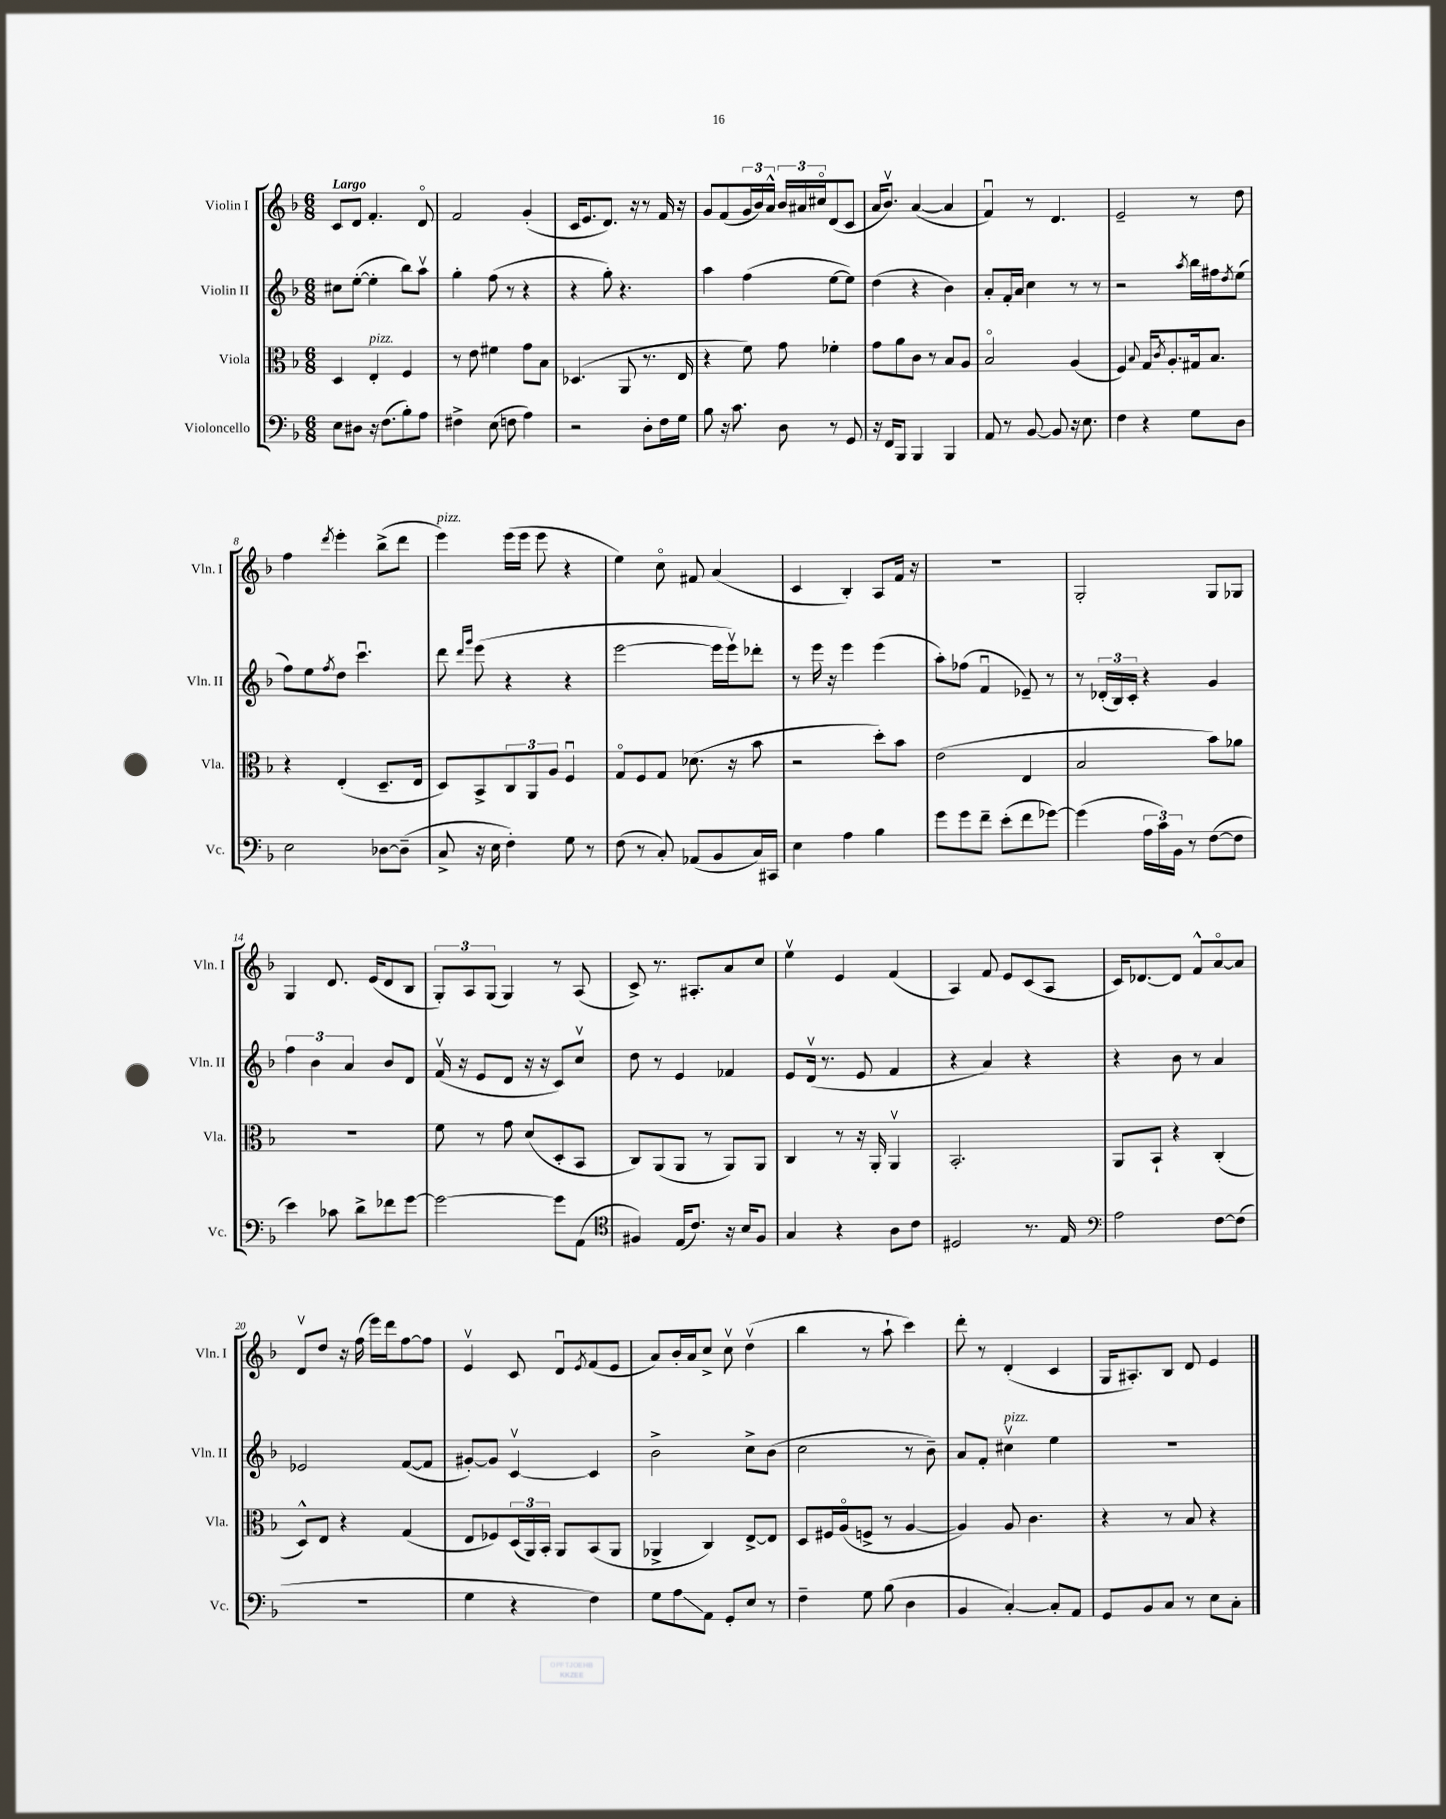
<<
\new StaffGroup <<
\new Staff = "s0" \with { instrumentName = "Violin I" shortInstrumentName = "Vln. I" } {
    \clef treble \key f \major \numericTimeSignature \time 6/8 \tempo "Largo"
    c'8 d'8 f'4.-. d'8\flageolet |
    f'2 g'4-.( |
    c'16 e'8. d'8.) r16 r8 f'16 r16 |
    g'8 f'8( \tuplet 3/2 { g'16 bes'16) a'16-^ } \tuplet 3/2 { bes'16 ais'16 cis''16\flageolet } d'8( c'8 |
    a'16 bes'8.\upbow) a'4~( a'4 |
    f'4\downbow) r8 d'4. |
    e'2-- r8 d''8 |
    f''4 \acciaccatura { d'''8 } e'''4-. bes''8->( d'''8 |
    e'''4^\markup { \italic "pizz." }) e'''16( e'''16 e'''8 r4 |
    e''4) c''8\flageolet fis'8 a'4( |
    c'4 bes4-.) a8 f'16 r16 |
    R2. |
    g2-. g8 ges8 |
    g4 d'8. e'16( d'8 bes8 |
    \tuplet 3/2 { g8-.) a8 g8( } g4) r8 a8( |
    c'8->) r8. ais8.-. a'8 c''8 |
    e''4\upbow e'4 f'4( |
    a4) f'8 e'8 c'8( a8 |
    c'16) des'8.~ des'8 f'8-^ a'8~\flageolet a'8 |
    d'8\upbow d''8 r16 f''16( e'''16) d'''16 f''8~ f''8 |
    e'4\upbow c'8 d'8\downbow \acciaccatura { e'8 } f'8( e'8 |
    a'8) bes'16-. a'16 c''8-> c''8\upbow d''4\upbow( |
    bes''4 r8 a''8-! c'''4) |
    d'''8-. r8 d'4-.( c'4 |
    g16 ais8.-.) bes8 d'8 e'4 \bar "|." |
}
\new Staff = "s1" \with { instrumentName = "Violin II" shortInstrumentName = "Vln. II" } {
    \clef treble \key f \major \numericTimeSignature \time 6/8
    cis''8 e''8~-.( e''4-. bes''8) a''8\upbow |
    g''4-. f''8( r8 r4 |
    r4 g''8-.) r4. |
    a''4 f''4( e''8~ e''8) |
    d''4( r4 bes'4) |
    a'8-. f'16-. a'16 c''4 r8 r8 |
    r2 \acciaccatura { a''8 } bes''16 fis''16 \acciaccatura { d''8 } e''8( |
    f''8) e''8 \acciaccatura { f''8 } d''8 c'''4.\downbow |
    d'''8 \grace { d'''16 g'''16 } e'''8( r4 r4 |
    e'''2~ e'''16 e'''16\upbow) des'''8-. |
    r8 e'''16 r16 e'''4 e'''4( |
    a''8-.) fes''8( f'4\downbow ees'8--) r8 |
    r8 \tuplet 3/2 { des'16-.( bes16) c'16-. } r4 g'4 |
    \tuplet 3/2 { f''4 bes'4 a'4 } bes'8 d'8 |
    f'16\upbow( r16 e'8 d'8 r16 r16 c'8) c''8\upbow |
    d''8 r8 e'4 fes'4 |
    e'8 d'16\upbow( r8. e'8 f'4 |
    r4 a'4) r4 |
    r4 bes'8 r8 a'4 |
    ees'2 f'8~( f'8 |
    gis'8~-.) gis'8 c'4~\upbow c'4 |
    bes'2-> c''8-> bes'8( |
    c''2 r8 bes'8--) |
    a'8 f'8-. cis''4\upbow^\markup { \italic "pizz." } e''4 |
    R2. \bar "|." |
}
\new Staff = "s2" \with { instrumentName = "Viola" shortInstrumentName = "Vla." } {
    \clef alto \key f \major \numericTimeSignature \time 6/8
    d4 e4-.^\markup { \italic "pizz." } f4 |
    r8 e'8 fis'4 g'8 bes8 |
    des4.( a,8 r8. e16 |
    r4 f'8) g'8 fes'4-. |
    g'8 a'8 c'8 r8 bes8 a8 |
    bes2\flageolet a4( |
    f4) \appoggiatura { bes8 } g16 \acciaccatura { c'8 } a8.-. gis16 bes8. |
    r4 e4-.( d8.-- e16 |
    d8) bes,8-> \tuplet 3/2 { c8 a,8 a8 } f4\downbow |
    g8\flageolet f8 g8 des'8.( r16 bes'8 |
    r2 d''8-.) bes'8 |
    e'2( e4 |
    bes2 bes'8) aes'8 |
    R2. |
    f'8 r8 g'8 d'8( d8-. bes,8 |
    c8) a,8( a,8 r8 a,8) a,8 |
    c4 r8 r16 a,16-. a,4\upbow |
    bes,2.-. |
    a,8 bes,8-! r4 c4-.( |
    d8-^) e8 r4 g4( |
    e8 fes8) \tuplet 3/2 { d16( a,16) bes,16-. } a,8 bes,8( a,8 |
    aes,4-> c4) e8~-> e8 |
    d8 fis16 a16\flageolet( f8-> r8 a4~ |
    a4) a8 c'4. |
    r4 r8 bes8 r4 \bar "|." |
}
\new Staff = "s3" \with { instrumentName = "Violoncello" shortInstrumentName = "Vc." } {
    \clef bass \key f \major \numericTimeSignature \time 6/8
    e8 dis8 r16 f8.( bes8-.) a8 |
    fis4-> e8( f8 a4) |
    r2 d8-. f16 g16 |
    bes8 r16 c'8. d8 r8 g,8 |
    r16 f,16 bes,,8 bes,,4 bes,,4 |
    a,8 r8 bes,8~ bes,8 r16 e8. |
    f4 r4 g8 d8 |
    e2 des8~ des8--( |
    c8-> r16 e16 f4-.) g8 r8 |
    f8( r8 c8-.) aes,8( bes,8 c16) cis,16 |
    e4 a4 bes4 |
    g'8 g'8 f'8-- e'8-.( f'8 ges'8~) |
    ges'4( \tuplet 3/2 { a16 c'16) bes,16 } r8 f8~( f8 |
    e'4) ces'8 d'8-> fes'8 g'8~ |
    g'2~ g'8 a,8( |
    \clef tenor fis4) e16( c'8.) r16 bes16 fis8 |
    g4 r4 a8 c'8 |
    dis2 r8. e16 |
    \clef bass a2 f8~ f8( |
    R2. |
    g4 r4 f4) |
    g8 a8\glissando a,8 g,8-. e8 r8 |
    f4-- g8 bes8( d4 |
    bes,4 c4~-.) c8-. a,8 |
    g,8 bes,8 c8 r8 e8 c8-. \bar "|." |
}
>>
>>
